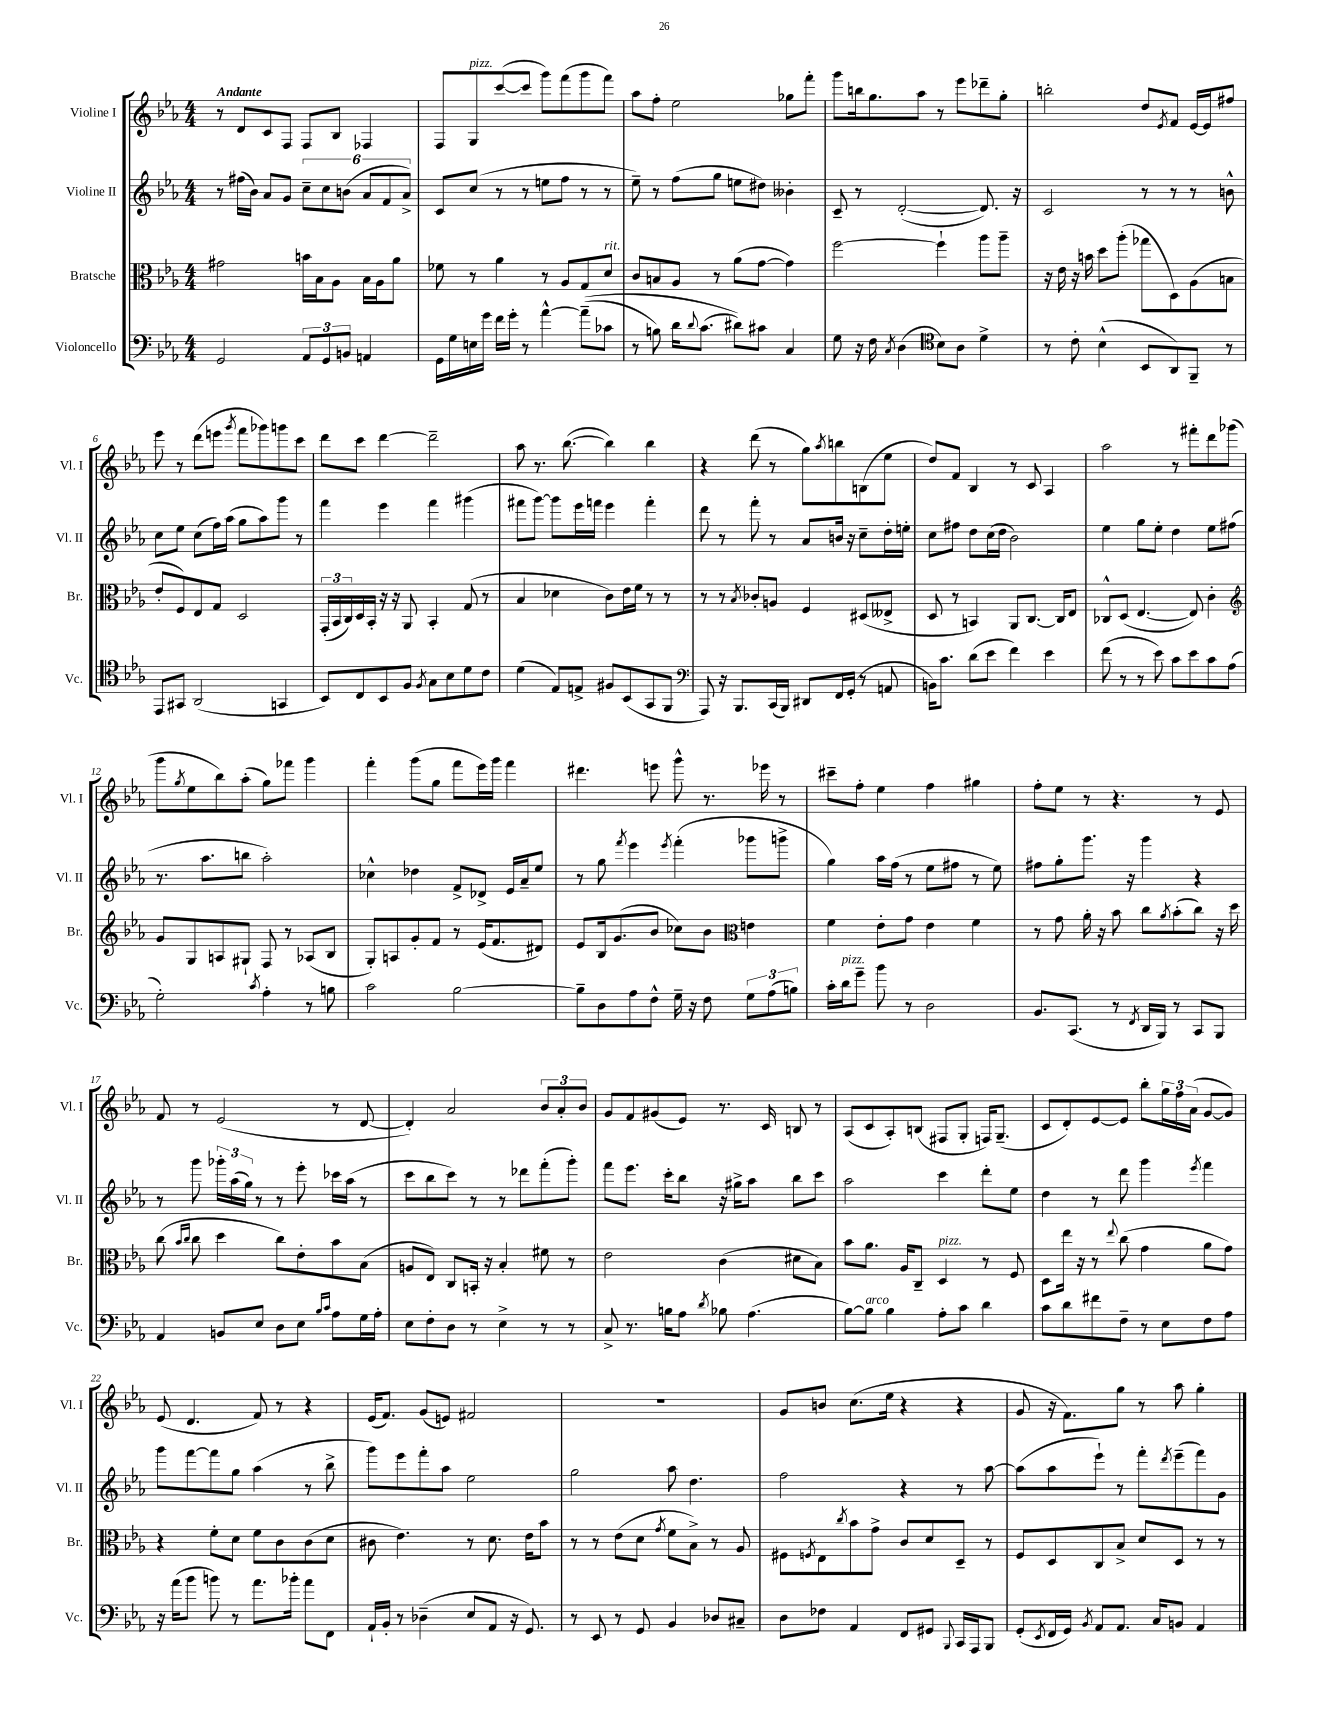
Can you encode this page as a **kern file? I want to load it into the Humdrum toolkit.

**kern	**kern	**kern	**kern
*staff4	*staff3	*staff2	*staff1
*clefF4	*clefC3	*clefG2	*clefG2
*k[b-e-a-]	*k[b-e-a-]	*k[b-e-a-]	*k[b-e-a-]
*M4/4	*M4/4	*M4/4	*M4/4
2GG/	2g#\	8r	8r
.	.	(16ff#\LL	8d/L
.	.	16b-\JJ)	.
.	.	8a-/L	8c/
.	.	8g/J	8F/J
12AA-/L	16b\LL	12cc~\L	8F/L
.	16B-\J	.	.
12GG/	.	12cc\	.
.	8A-\J	.	8B-/J
12BB/J	.	(12b\J	.
4AA/	16B-\LL	12a-/L	4F-/
.	16A-\J	.	.
.	.	12f/	.
.	8a-\J	.	.
.	.	12a-^/J)	.
=	=	=	=
16GG\LL	8f-\	8c/L	8F/L
16G\	.	.	.
16E\	8r	(8cc/J	8G/
16g\JJ	.	.	.
16f\LL	4a-\	8r	([8ccc/
16g'\JJ	.	.	.
8r	.	8r	8ccc/]J
[4a-^^\	8r	8ee\L	8ggg\L)
.	8A-/L	8ff\J	(8fff\
&((8a-~\]L	8G/	8r	8ggg\
8c-\J	8d/J	8r	8fff\J)
=	=	=	=
8r	8c/L	8ee-~\)	8aa-\L
8B\)	8B/	8r	8ff'\J
16d\LK	8A-/J	(8ff\L	2ee-\
8qqd/	.	.	.
(8.c\J	.	.	.
.	8r	8gg\J	.
8d#\L)&)	(8a-\L	8ee\L	.
8c#\J	[8g\J	8dd#\J)	.
4C/	4g\])	4b--'\	8gg-\L
.	.	.	8fff'\J
=	=	=	=
8G\	[2ff\	8c~/	8ggg\L
16r	.	8r	16bb\k
16F\	.	.	8.gg\
8qC/	.	.	.
(4D\	.	([2d'/	.
.	.	.	8aa-\J
*clefC4	*	*	*
8B-\L)	4ff`\]	.	8r
8A-\J	.	.	8eee-\L
4d^\	8aa-\L	8.d/])	8ddd-~\
.	8aa-~\J	.	8gg'\J
.	.	16r	.
=	=	=	=
8r	16r	2c/	2bb'\
.	16e-\	.	.
8c'\	16r	.	.
.	16b\	.	.
(4B-^^\	8dd\L	.	.
.	(8aa-'\J	.	.
8BB-/L	8gg-\L	8r	8dd/L
.	.	.	8qe-/
8AA-/)	8D\)	8r	8f/J
8FF~/J	(8A-\	8r	[16e-/LL
.	.	.	16e-/]J
8r	8B\J	8b^^\	8ff#/J
=	=	=	=
8EE-/L	8e-'/L	8cc\L	8eee-\
8GG#/J	8F/)	8ee-\J	8r
(2AA-/	8E-/	(8cc\L	(8ddd\L
.	8G/J	16ff\L)	8eee\J
.	.	(16aa-\JJ	.
.	.	.	8qggg/
.	2D/	8gg\L	8fff\L
.	.	8aa-\)	8ggg-\)
4GG/	.	8ggg\J	8ggg\
.	.	8r	8ccc\J
=	=	=	=
8BB-/L)	(24GG'/LL	4fff\	8ddd\L
.	24BB-/	.	.
.	24C/)	.	.
8C/	16D/	.	8ccc\J
.	16BB-'/JJ	.	.
8BB-/	16r	4eee-\	[4ddd\
.	16r	.	.
8F/J	8AA-/	.	.
8qF/	.	.	.
8G\L	4BB-'/	4fff\	2ddd~\]
8B-\	.	.	.
8d\	(8G/	(4ggg#\	.
8c\J	8r	.	.
=	=	=	=
(4d\	4B-/	8fff#\L	8aa-\
.	.	[8ggg\J)	8.r
8E-/L)	4d-\	8ggg\]L	.
.	.	.	([8.bb-\
8E^/J	.	16eee-\L	.
.	.	16fff\JJ	.
8F#/L	8c\L)	4eee-\	4bb-\])
(8BB-/	16e-\L	.	.
.	16f\JJ	.	.
8GG/	8r	4fff'\	4bb-\
8FF/J	8r	.	.
=	=	=	=
*clefF4	*	*	*
8AAA-/)	8r	8ddd\	4r
16r	8r	8r	.
8.BBB-/L	.	.	.
.	8qB-/	.	.
.	8c-'/L	8fff'\	(8ddd\
(16CC/L	8A/J	8r	8r
16BBB-/JJ)	.	.	.
8DD#/L	4F/	8a-/L	8gg\L)
.	.	.	8qaa-/
16FF/L	.	16b/Jk	8bb\
(16GG'/JJ	.	16r	.
8r	(8D#/L	8cc~\L	(8B\
8AA/	8E--^/J	16dd'\L	8ee-\J
.	.	16ee'\JJ	.
=	=	=	=
16BB\LK)	8D/	8cc\L	8dd/L)
8.c\J	.	.	.
.	8r	8ff#\J	8f/J
(8d\L	4BB/)	8dd\L	4B-/
8e-\J	.	(16cc\L	.
.	.	16dd\JJ	.
4f\)	8AA-/L	2b-\)	8r
.	[8.C/J	.	8c/
4e-\	.	.	4A-/
.	16C/]LK	.	.
.	8E-/J	.	.
=	=	=	=
(8f\	8C-^^/L	4ee-\	2aa-\
8r	(8D/J	.	.
8r	[4.E-/	8gg\L	.
8e-\)	.	8ee-'\J	.
8c\L	.	4dd\	8r
8e-\	8E-/])	.	8fff#'\L
8c\	4c'\	8ee-\L	8ddd\
(8A-\J	.	(8ff#\J	(8ggg-\J
=	=	=	=
*	*clefG2	*	*
2G'\)	8g/L	8.r	8ggg\L
.	.	.	8qgg/
.	8G/	.	8ee-\
.	.	8.aa-\L	.
.	8A/	.	8bb-\)
.	8G#`/J	8bb\J	(8aa-'\J
8qc/	.	.	.
4A-'\	8F/	2aa-'\)	8gg\L)
.	8r	.	8fff-\J
8r	(8A-/L	.	4ggg\
8B\	8B-/J	.	.
=	=	=	=
2c\	8G'/L)	4cc-^^\	4fff'\
.	8A/	.	.
.	8g'/	4dd-\	(8ggg\L
.	8f/J	.	8gg\J
[2B-\	8r	8f^/L	8fff\L
.	(16e-/LK	8d-^/J	16eee-\L)
.	8.f/	.	16ggg\JJ
.	.	16e-/LL	4fff\
.	.	16a-~/J	.
.	8d#/J)	8ee-/J	.
=	=	=	=
8B-~\]L	8e-/L	8r	4.ddd#\
8D\	16B-/k	8gg\	.
.	(8.g/	.	.
.	.	8qfff/	.
8A-\	.	4eee-\	.
8F^^\J	8b-/J	.	8eee\
.	.	8qeee-/	.
16G~\	8cc-\L)	(4fff'\	8ggg^^\
16r	.	.	.
8F\	8b-\J	.	8.r
*	*clefC3	*	*
12G\L	4e\	8ggg-\L	.
.	.	.	16eee-\
(12A-\	.	.	.
.	.	8ggg^\J	8r
12B\J)	.	.	.
=	=	=	=
16c'\LL	4f\	4gg\)	8ccc#~\L
16d\J	.	.	.
8g~\J	.	.	8ff'\J
8b-\	8e-'\L	16aa-\LL	4ee-\
.	.	(16ff\JJ	.
8r	8g\J	8r	.
2D\	4e-\	8ee-\L	4ff\
.	.	8ff#\J	.
.	4f\	8r	4gg#\
.	.	8ee-\)	.
=	=	=	=
8.BB-/L	8r	8ff#\L	8ff'\L
.	8g\	8gg'\	8ee-\J
(8.CC/J	.	.	.
.	16a-'\	8.ggg\J	8r
.	16r	.	.
8r	8b-\	.	4.r
.	.	16r	.
8qFF/	.	.	.
16DD/LL	8cc\L	4ggg\	.
16BBB-/JJ)	.	.	.
.	8qa-/	.	.
8r	(8b-'\	.	.
8CC/L	8cc\J)	4r	8r
8BBB-/J	16r	.	8e-/
.	16dd\	.	.
=	=	=	=
4AA-/	(8cc\	8r	8f/
.	16qqb-/LL	.	.
.	16qqcc/JJ	.	.
.	8cc\	8ggg\	8r
8BB/L	4dd\	24ggg-'\LL	(2e-/
.	.	(24aa-\	.
.	.	24gg\JJ)	.
8E-/J	.	8r	.
8D\L	8cc\L)	8r	.
8E-\J	8e-'\	8eee-'\	.
16qqB-/LL	.	.	.
16qqc/JJ	.	.	.
8A-\L	8b-\	16ccc-\LL	8r
.	.	(16aa-\JJ	.
16G\L	(8B-\J	8r	[8d/
16A-'\JJ	.	.	.
=	=	=	=
8E-\L	8A/L	8ccc\L	4d'/])
8F'\	8E-/J)	8bb-\	.
8D\J	8C/L	8ccc\J)	2a-/
8r	16BB'/Jk	8r	.
.	16r	.	.
4E-^\	4B-'/	8r	.
.	.	8ddd-\L	.
8r	8f#\	(8fff'\	12b-/L
.	.	.	12a-'/
8r	8r	8ggg'\J)	.
.	.	.	12b-/J
=	=	=	=
8C^/	2e-\	8fff\L	8g/L
8.r	.	8.eee-\J	8f/
.	.	.	(8g#/
16B\LK	.	16ccc'\LK	.
8A-\J	.	8bb-\J	8e-/J)
8qd/	.	.	.
8B-\	(4c\	16r	8.r
.	.	16gg#^\LK	.
(4.A-\	.	8aa-\J	.
.	.	.	16c/
.	8d#\L	8bb-\L	8B/
.	8B-\J)	8ccc\J	8r
=	=	=	=
[8B-\L)	8b-\L	2aa-\	(8A-/L
8B-\]J	8.a-\J	.	8c/
4B-\	.	.	8A-'/)
.	16A-/LK	.	.
.	8C~/J	.	(8B/J
8A-'\L	4D/	4ccc\	8F#/L
8c\J	.	.	8G'/J
4d\	8r	8ddd'\L	16F/LK)
.	.	.	(8.G~/J
.	8F/	8ee-\J	.
=	=	=	=
8c\L	8D\L	4dd\	8c/L
8d\	16ee-\Jk	.	8d'/)
.	16r	.	.
8f#\	8r	8r	[8e-/
.	8qqee-/	.	.
8F~\J	(8cc\	8ddd\	8e-/]J
8r	4g\	4ggg\	8bb-'\L
8E-\L	.	.	24gg\L
.	.	.	24ff\
.	.	.	(24a-\JJ
.	.	8qeee-/	.
8F\	8a-\L	4fff\	[8g/L
8A-\J	8g\J)	.	8g/]J)
=	=	=	=
16r	4r	8ggg\L	(8e-/
(16a-\LK	.	.	.
8b-\J	.	[8fff\	4.d/
8b\)	8f'\L	8fff\]	.
8r	8d\J	8gg\J	.
8.a-\L	8f\L	(4aa-\	8f/)
.	8c\	.	8r
16b-'\Jk	.	.	.
8a-\L	(8c\	8r	4r
8FF\J	8d\J	8bb-^\	.
=	=	=	=
16AA-`/LL	8c#\	8ggg\L)	(16e-/LK
16BB-'/JJ	.	.	8.f/J)
8r	4.e-\)	8eee-\	.
(4D-~\	.	8fff'\	(8g/L
.	.	8aa-\J	8e/J)
8E-/L	8r	2ee-\	2f#/
8AA-/J	8.d\	.	.
16r	.	.	.
8.GG/)	16e-\LK	.	.
.	8b-\J	.	.
=	=	=	=
8r	8r	2gg\	1r
8EE-/	8r	.	.
8r	(8e-\L	.	.
8GG/	8d\J	.	.
.	8qg/	.	.
4BB-/	8f\L	8aa-\	.
.	8B-^\J)	4.dd\	.
8D-/L	8r	.	.
8C#~/J	8A-/	.	.
=	=	=	=
8D\L	8F#\L	2ff\	8g/L
.	8qF/	.	.
8F-\J	8E-\	.	8b/J
.	8qcc/	.	.
4AA-/	8b-\	.	(8.cc\L
.	8g^\J	.	.
.	.	.	16ee-\Jk
8FF/L	8c/L	4r	4r
8GG#/J	8d/	.	.
8qqBBB-/	.	.	.
16CC/LL	8D~/J	8r	4r
16AAA-/J	.	.	.
8BBB-/J	8r	[8aa-\	.
=	=	=	=
(8GG'/L	8F/L	(8aa-\]L	8g/
8qEE-/	.	.	.
16FF/L	8D/	8aa-\	16r
16GG/JJ)	.	.	8.f\L)
8qBB-/	.	.	.
8AA-/L	8C/	8eee-`\J)	.
8.AA-/J	8B-^/J	8r	8gg\J
.	8d/L	8fff'\L	8r
16C/LK	.	.	.
.	.	8qddd/	.
8BB/J	8D/J	(8eee-~\	8aa-\
4AA-/	8r	8fff\)	4gg'\
.	8r	8g\J	.
==	==	==	==
*-	*-	*-	*-
